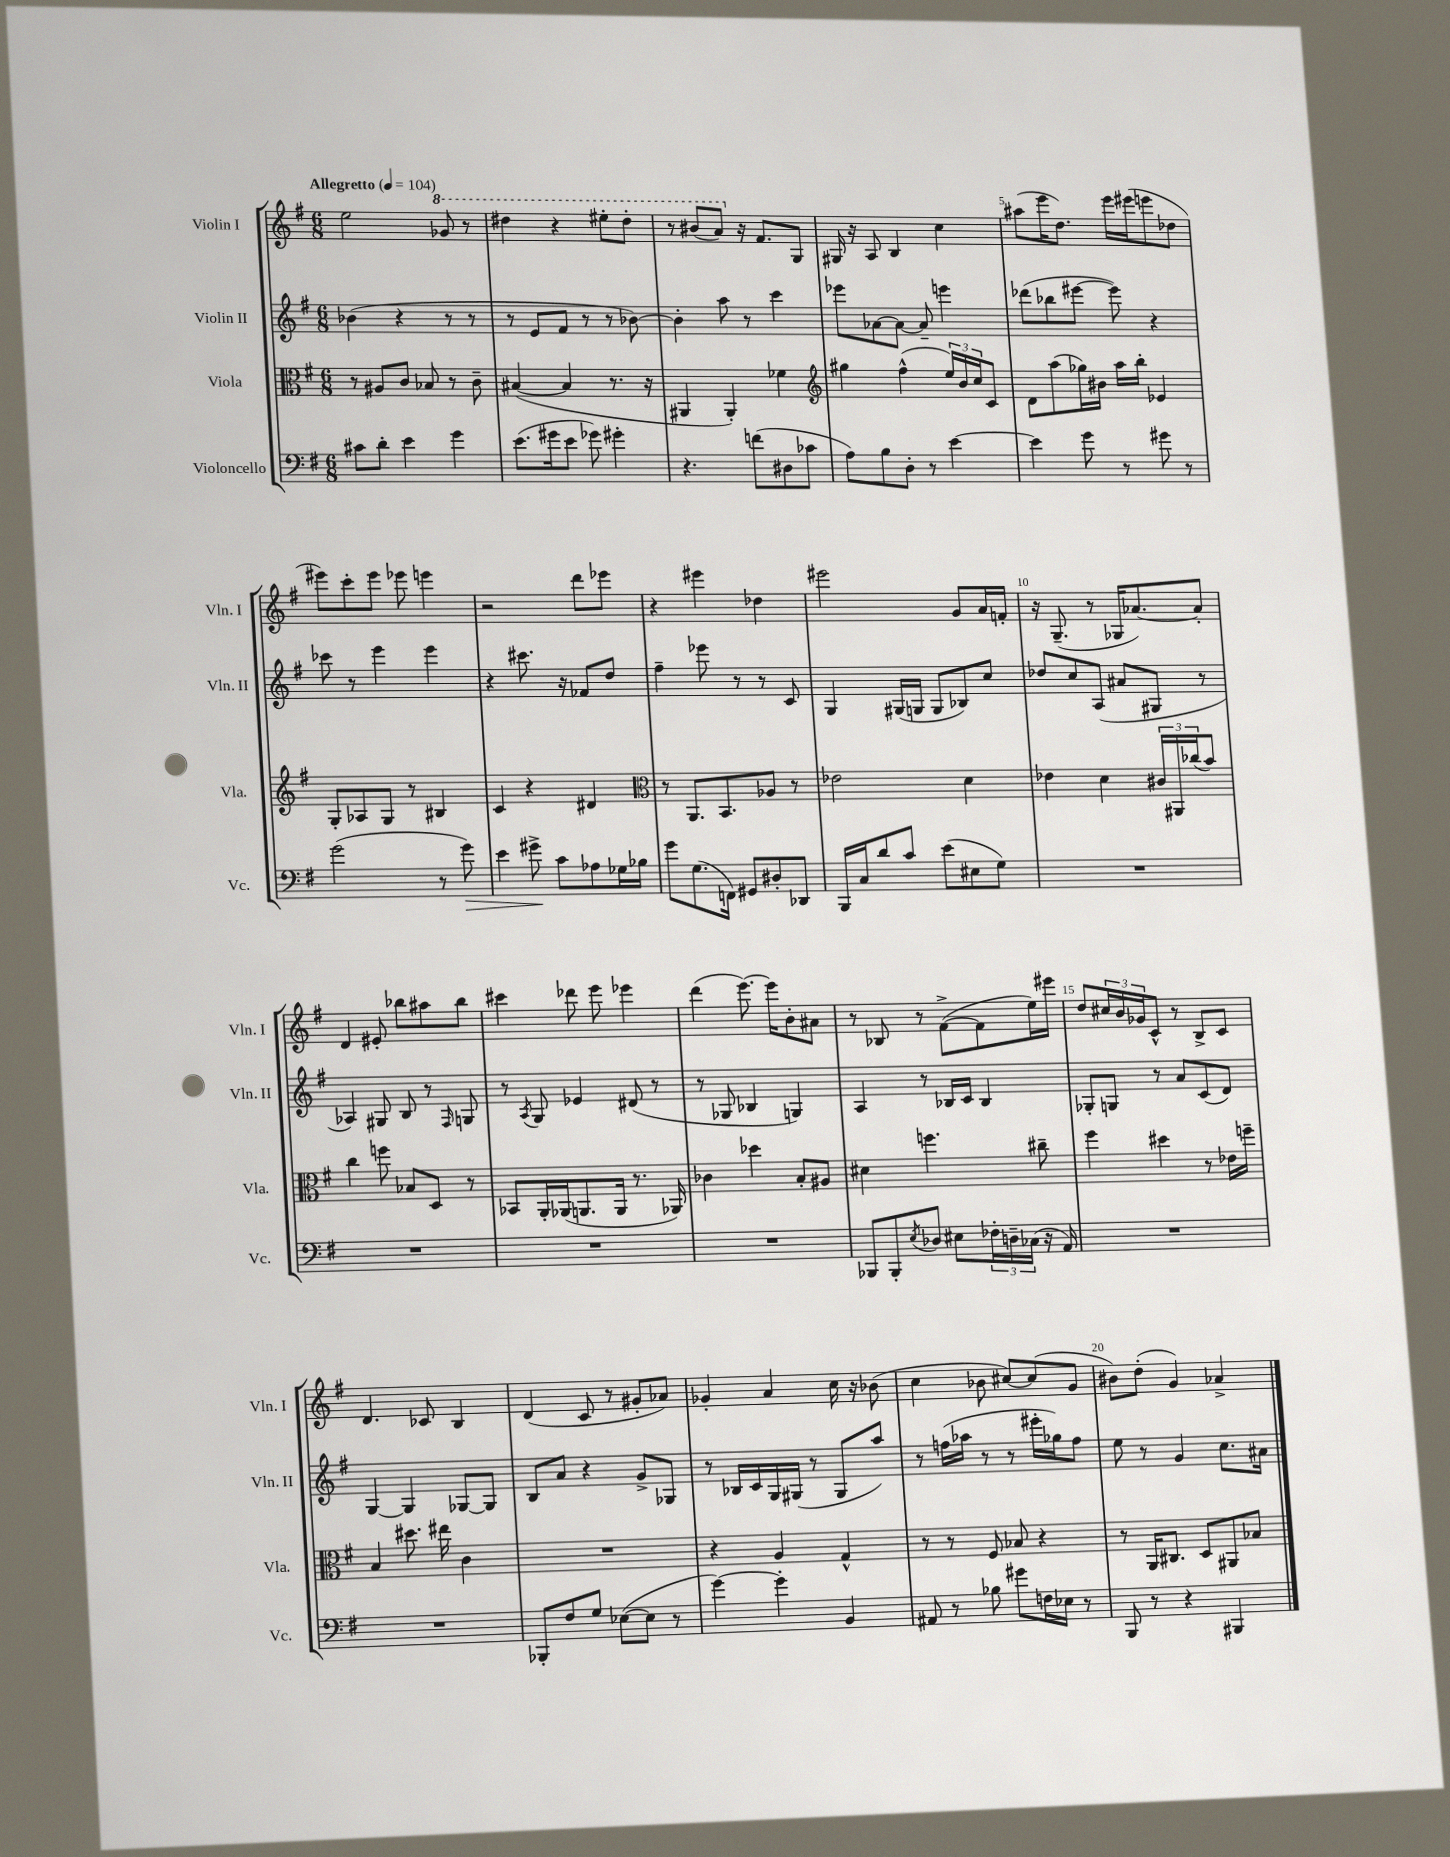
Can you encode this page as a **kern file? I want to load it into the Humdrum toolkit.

**kern	**dynam	**kern	**kern	**kern
*part4	*part4	*part3	*part2	*part1
*staff4	*staff4	*staff3	*staff2	*staff1
*I"Violoncello	*	*I"Viola	*I"Violin II	*I"Violin I
*I'Vc.	*	*I'Vla.	*I'Vln. II	*I'Vln. I
*clefF4	*	*clefC3	*clefG2	*clefG2
*k[f#]	*	*k[f#]	*k[f#]	*k[f#]
*M6/8	*	*M6/8	*M6/8	*M6/8
*MM104	*	*MM104	*MM104	*MM104
=1	=1	=1	=1	=1
!	!	!	!	!LO:TX:a:B:t=Allegretto
8c#X\L	.	8r	(4b-X\	2ee\
8d'\J	.	8A#X/L	.	.
4e\	.	8c/J	4r	.
.	.	8B-X/	.	.
*	*	*	*	*8va
4g\	.	8r	8r	8gg-X/
.	.	8c~\	8r	8r
=2	=2	=2	=2	=2
(8.e\L	.	([4B#X/	8r	4ddd#X\
.	.	.	8e/L	.
16g#X\k	.	.	.	.
8e\J	.	4B#/]	8f#/J	4r
8g-X\)	.	.	8r	.
4g#X'\	.	8.r	8r	8eee#X'\L
.	.	.	[8b-X\)	8ddd#'\J
.	.	16r	.	.
=3	=3	=3	=3	=3
4.r	.	4AA#X/	4b-'\]	8r
.	.	.	.	(8bb#X/L
.	.	4AA#'/)	8aa\	8aa/J)
*	*	*	*	*X8va
(8fn\L	.	.	8r	16r
.	.	.	.	8.f#/L
8D#X\	.	4f-X\	4ccc\	.
8c-X\J	.	.	.	8G/J
=4	=4	=4	=4	=4
*	*	*clefG2	*	*
8A\L)	.	4gg#X\	8eee-X\L	16G#X/
.	.	.	.	16r
8B\	.	.	[8a-X\	8A/
8D'\J	.	(4ff#^^\	8a-\J_	4B/
8r	.	.	8a-~/]	.
[4e\	.	24ee/LL)	4eeen\	4cc\
.	.	24b/	.	.
.	.	24cc/J	.	.
.	.	8c/J	.	.
=5	=5	=5	=5	=5
4e\]	.	8d\L	(8ddd-X\L	(8aa#X\L
.	.	(8aa\	8bb-X\	16eee\K
.	.	.	.	8.dd\J)
8g\	.	16gg-X\L)	[8eee#X\J	.
.	.	16b#X\JJ	.	.
8r	.	16aa\LL	8eee#\])	16eee\LL
.	.	16bb'\JJ	.	(16eee#X\J
8g#X\	.	4e-X/	4r	8eeen\
8r	.	.	.	8dd-X\J
!!LO:LB:g=z
=6	=6	=6	=6	=6
(2g\	.	8G'/L	8ccc-X\	8eee#X\L)
.	.	8A-X/	8r	8ccc'\
.	.	8G/J	4eee\	8eee#\J
.	.	8r	.	8eee-X\
8r	.	4B#X/	4eee\	4eeen\
!	!LO:HP:b	!	!	!
8g\)	>	.	.	.
=7	=7	=7	=7	=7
4e\	.	4c/	4r	2r
8g#X^\	.	4r	8.ccc#X\	.
8c\L	]	.	.	.
.	.	.	16r	.
8A-X\	.	4d#X/	8f-X/L	8ddd\L
16G-X\L	.	.	8dd/J	8eee-X\J
16B-X\JJ	.	.	.	.
=8	=8	=8	=8	=8
*	*	*clefC3	*	*
8g\L	.	8r	4ff#~\	4r
(8.G\	.	8.AA/L	.	.
.	.	.	8eee-X\	4eee#X\
16FFn\Jk)	.	8.BB/	.	.
8GG#X/L	.	.	8r	.
8D#X'/	.	8A-X/J	8r	4dd-X\
8DD-X/J	.	8r	8c/	.
=9	=9	=9	=9	=9
16BBB/LL	.	2e-X\	4G/	2eee#X\
16C/J	.	.	.	.
8d/	.	.	.	.
8c/J	.	.	(16G#X/LL	.
.	.	.	16Gn/JJ	.
(8e\L	.	.	8G/L	.
8E#X\	.	4d\	8B-X/)	8g/L
8G\J)	.	.	8cc/J	16a/L
.	.	.	.	16fn'/JJ
=10	=10	=10	=10	=10
2.r	.	4e-X\	8dd-X/L	16r
.	.	.	.	(8.G~/
.	.	.	8cc/	.
.	.	4d\	(8A/J	8r
.	.	.	8a#X/L	16G-X/KL
.	.	.	.	[8.a-X/)
.	.	24c#X/LL	8G#X/J	.
.	.	24AA#X/	.	.
.	.	(24cc-X/J	.	.
.	.	8b/J)	8r	8a-'/J]
!!LO:LB:g=z
=11	=11	=11	=11	=11
2.r	.	4cc\	4A-X/)	4d/
.	.	8ffn\	8G#X/	8e#X'/
.	.	8B-X/L	8B/	8bb-X\L
.	.	8D/J	8r	8aa#X\
.	.	.	16qqF#/	.
.	.	8r	8Gn/	8bb-\J
=12	=12	=12	=12	=12
2.r	.	8BB-X/L	8r	4ccc#X\
.	.	.	8qA/	.
.	.	16AA'/L	8G/	.
.	.	(16AA-X/J	.	.
.	.	8.AAn/	4e-X/	8ddd-X\
.	.	.	.	8eee\
.	.	16AA/Jk	.	.
.	.	8.r	(8d#X/	4eee-X\
.	.	.	8r	.
.	.	16AA-X/)	.	.
=13	=13	=13	=13	=13
2.r	.	4c-X\	8r	(4ddd\
.	.	.	8G-X/	.
.	.	4dd-X\	4B-X/	[8.eee\)
.	.	.	.	16eee\KL]
.	.	8B'/L	4Gn/)	8b'\
.	.	8A#X/J	.	8a#X\J
=14	=14	=14	=14	=14
8BBB-X/L	.	4d#X\	4A/	8r
8BBB-'/	.	.	.	8B-X/
8qE/	.	.	.	.
8D-X/J	.	4.ffn\	8r	8r
8E#X\L	.	.	16B-X/LL	([8f#^\L
.	.	.	16c/JJ	.
24F-X'\L	.	.	4B-/	8f#\]
24Dn~\	.	.	.	.
(24C-X\JJ	.	.	.	.
16r	.	8cc#X~\	.	16ee\L)
16AA/)	.	.	.	16eee#X\JJ
=15	=15	=15	=15	=15
2.r	.	4ff#\	8G-X'/L	8dd/L
.	.	.	8Gn/J	24cc#X/L
.	.	.	.	24b/
.	.	.	.	24g-X/J
.	.	4dd#X\	8r	8c^^/J
.	.	.	8a/L	8r
.	.	8r	(8c/	8B^/L
.	.	16e-X\LL	8d/J)	8c/J
.	.	16ffn~\JJ	.	.
!!LO:LB:g=z
=16	=16	=16	=16	=16
2.r	.	4B/	[4G/	4.d/
.	.	8.dd#X\	4G/]	.
.	.	.	.	8c-X/
.	.	16ee#X\	.	.
.	.	4c\	[8G-X/L	4B/
.	.	.	8G-/J]	.
=17	=17	=17	=17	=17
8BBB-X'/L	.	2.r	8B/L	(4d/
8F#/	.	.	8a/J	.
8G/J	.	.	4r	8c/
([8E-X\L	.	.	.	8r
8E-\J]	.	.	8g^/L	8g#X'/L
8r	.	.	8G-X/J	8a-X/J)
=18	=18	=18	=18	=18
[4g\)	.	4r	8r	4g-X'/
.	.	.	16B-X/LL	.
.	.	.	16c/	.
4g'\]	.	4A/	16G/	4a/
.	.	.	(16G#X/JJ	.
.	.	.	8r	.
4BB/	.	4G^^/	8G#/L	16cc\
.	.	.	.	16r
.	.	.	8aa/J)	(8b-X\
=19	=19	=19	=19	=19
8AA#X/	.	8r	8r	4cc\
8r	.	8r	(16ffn\LL	.
.	.	.	16aa-X\JJ	.
8B-X\	.	8F#/	8r	8b-X\
8g#X\L	.	8B-X/	8r	[8cc#X/L)
16Fn\L	.	4r	16eee#X'\LL	(8cc#/]
16E-X\JJ	.	.	16gg-X\J)	.
8r	.	.	8ff\J	8g/J
=20	=20	=20	=20	=20
8BBB/	.	8r	8ee\	8b#X\L)
8r	.	16AA/KL	8r	(8dd'\J
.	.	8.C#X/J	.	.
4r	.	.	4g/	4g/)
.	.	8D/L	.	.
4BBB#X/	.	8AA#X/	8.cc\L	4a-X^/
.	.	8B-X/J	.	.
.	.	.	16a#X\Jk	.
==	==	==	==	==
*-	*-	*-	*-	*-
